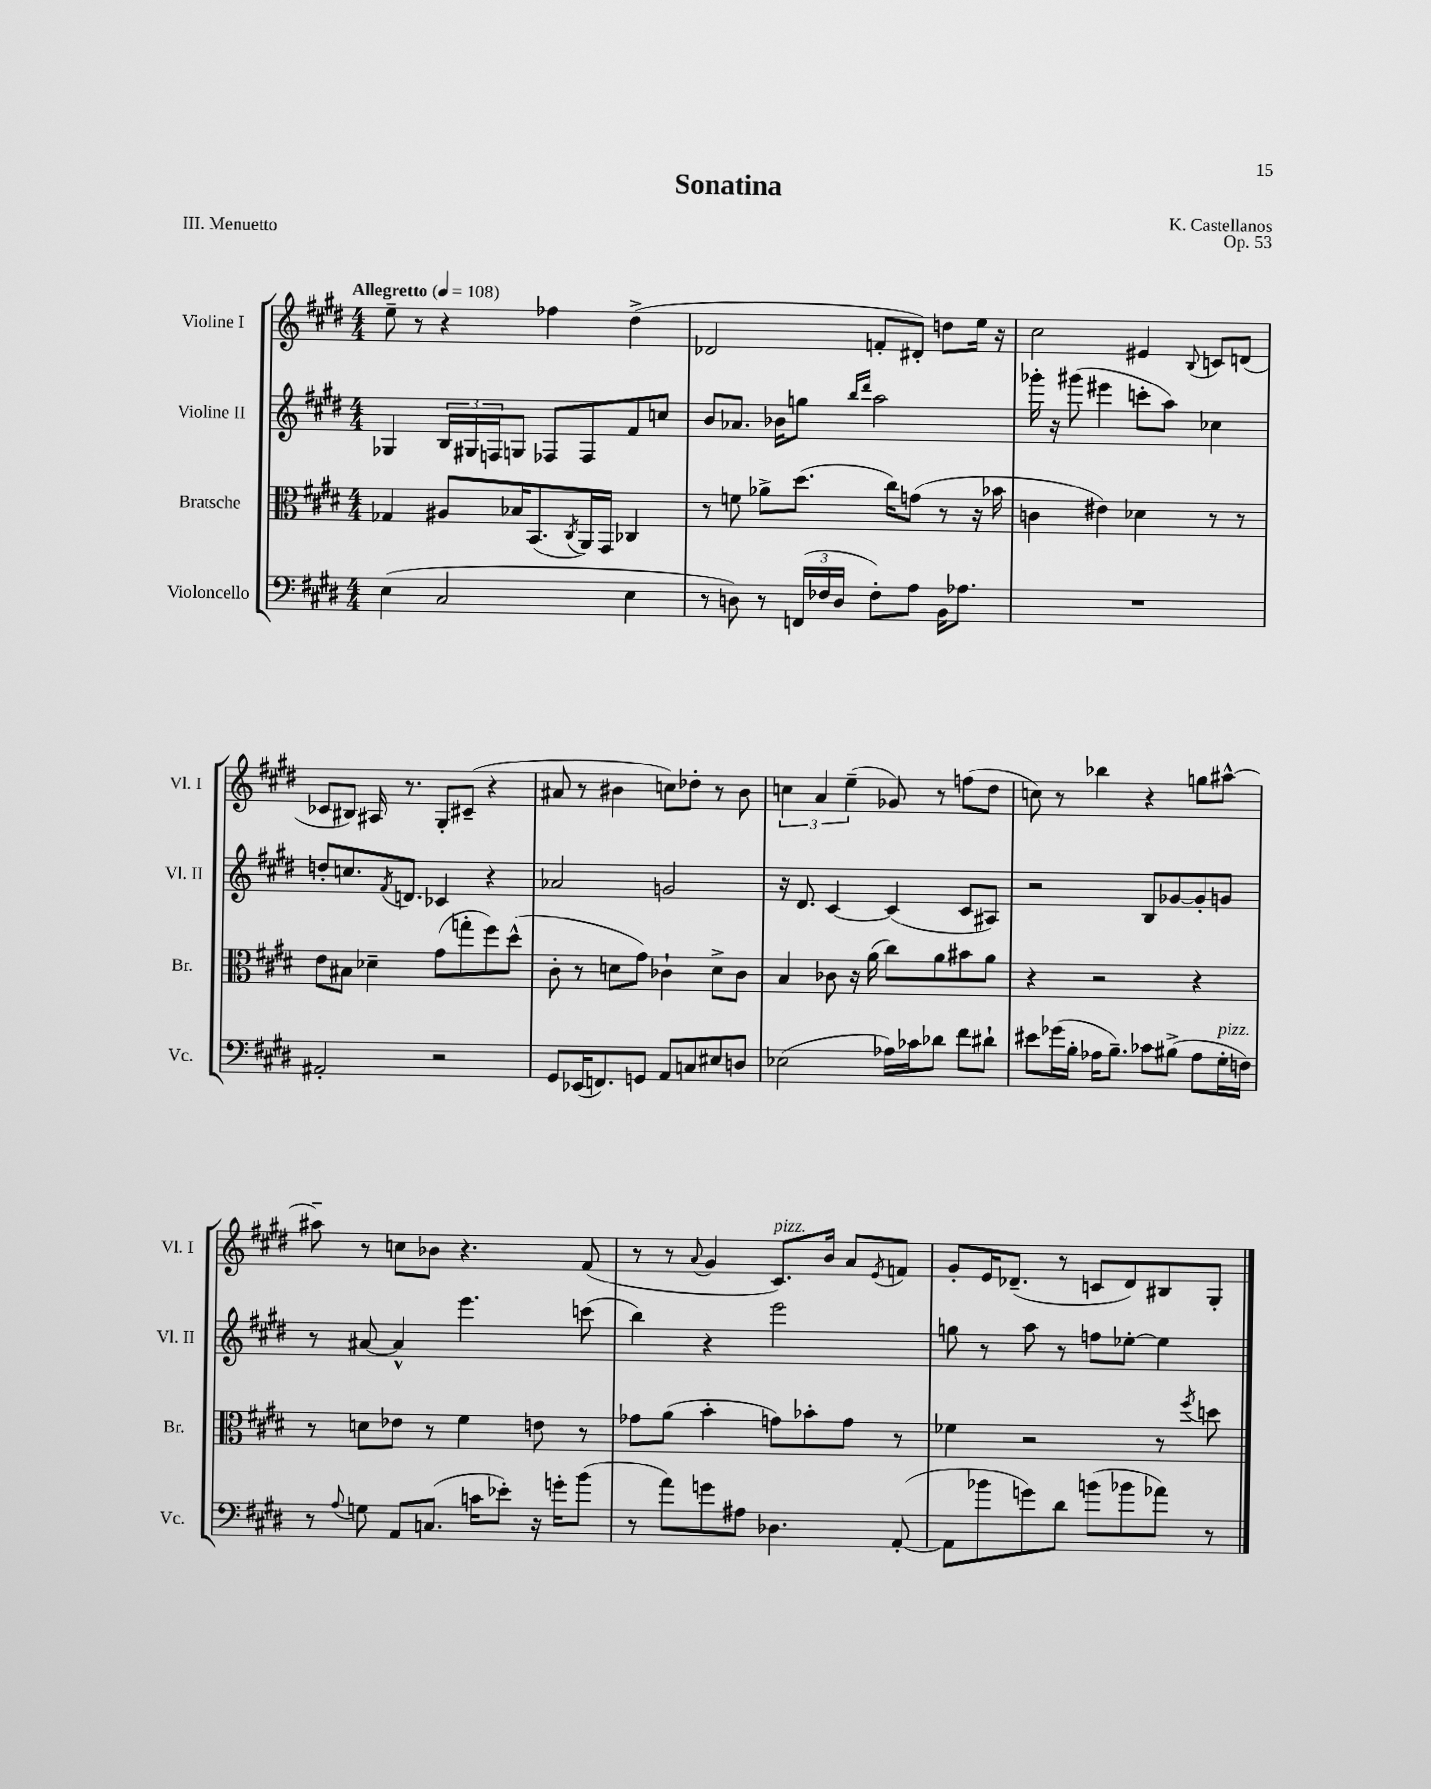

**kern	**kern	**kern	**kern
*part4	*part3	*part2	*part1
*staff4	*staff3	*staff2	*staff1
*I"Violoncello	*I"Bratsche	*I"Violine II	*I"Violine I
*I'Vc.	*I'Br.	*I'Vl. II	*I'Vl. I
*clefF4	*clefC3	*clefG2	*clefG2
*k[f#c#g#d#]	*k[f#c#g#d#]	*k[f#c#g#d#]	*k[f#c#g#d#]
*M4/4	*M4/4	*M4/4	*M4/4
*MM108	*MM108	*MM108	*MM108
=1	=1	=1	=1
!	!	!	!LO:TX:a:B:t=Allegretto
(4E\	4G-X/	4G-X/	8ee~\
.	.	.	8r
2C#/	8A#X/L	24B/LL	4r
.	.	24G#X/	.
.	.	24Fn/J	.
.	16B-X/K	8Gn/J	.
.	(8.BB/	.	.
.	.	8F-X/L	4ff-X\
.	8qC#/	.	.
.	16AA/L)	8F-/	.
.	16GG#/JJ	.	.
4E\	4C-X/	8f#/	(4dd#^\
.	.	8ccn/J	.
=2	=2	=2	=2
8r	8r	8b/L	2d-X/
8Dn\)	8fn\	8.a-X/J	.
8r	8a-X^\L	.	.
.	.	16b-X\KL	.
(24FFn/LL	(8.dd#\J	8ggn\J	.
24F-X/	.	.	.
24D/JJ	.	.	.
.	.	16qqbb/LL	.
.	.	16qqddd#/JJ	.
8F-'\L)	.	2aa\	8fn'/L
.	16cc#\KL)	.	.
8A\J	(8gn\J	.	8d#X'/J)
16BB\KL	8r	.	8ddn\L
8.A-X\J	.	.	.
.	16r	.	16ee\Jk
.	16b-X\	.	16r
=3	=3	=3	=3
1r	4cn\	16ggg-X'\	2cc#\
.	.	16r	.
.	.	(8ggg#X\	.
.	4e#X\)	4eee#X\	.
.	4d-X\	8cccn'\L	4e#X/
.	.	8aa\J)	.
.	.	.	8qqB/
.	8r	4cc-X\	8cn/L
.	8r	.	(8dn/J
!!LO:LB:g=z
=4	=4	=4	=4
2AA#X'/	8e\L	8ddn'/L	8c-X/L
.	8B#X\J	8.ccn/	8B#X/J)
.	4d-X~\	.	16A#X/
.	.	8qf#/	.
.	.	8.dn/J	8.r
2r	(8g#\L	4c-X/	8G#'/L
.	8ggn'\	.	(8c#X~/J
.	8ff#\)	4r	4r
.	(8dd#^^\J	.	.
=5	=5	=5	=5
8GG#/L	8c#'\	2a-X/	8a#X/
(16EE-X/K	8r	.	8r
8.FFn/)	.	.	.
.	8dn\L	.	4b#X\
8GGn/J	8g#\J)	.	.
8AA/L	4c-X`\	2gn/	8ccn\L)
8Cn/	.	.	8dd-X'\J
8E#X/	8d^\L	.	8r
8Dn/J	8c-\J	.	8b#\
=6	=6	=6	=6
(2E-X\	4B/	16r	6ccn\
.	.	8.d#/	.
.	.	.	6a/
.	8c-X\	[4c#/	.
.	.	.	(6ee~\
.	16r	.	.
.	(16a\	.	.
16A-X\LL)	8cc#\L)	(4c#/]	8g-X/)
16c-X\J	.	.	.
8d-X\J	8a\	.	8r
8f#\L	8b#X\	8c#/L	(8ffn\L
8d#X`\J	8a\J	8A#X/J)	8dd#\J
=7	=7	=7	=7
8e#X\L	4r	2r	8ccn\)
(16g-X\L	.	.	8r
16B'\JJ	.	.	.
16A-X\KL	2r	.	4bb-X\
8.B~\J)	.	.	.
8c-X\L	.	8B/L	4r
(8B#X^\J	.	[8g-X/	.
8A-\L	4r	8g-'/]	8ggn\L
!LO:TX:a:i:t=pizz.	!	!	!
16G#'\L	.	8gn/J	[8aa#X^^\J
16Fn\JJ)	.	.	.
!!LO:LB:g=z
=8	=8	=8	=8
8r	8r	8r	8aa#X~\]
8qqA/	.	.	.
8Gn\	8dn\L	[8a#X/	8r
8AA/L	8e-X\J	4a#^^/]	8ccn\L
(8.Cn/J	8r	.	8b-X\J
.	4f#\	4.eee\	4.r
16cn\KL	.	.	.
8e-X'\J)	.	.	.
16r	8en\	.	.
16gn'\KL	.	.	.
(8b\J	8r	(8cccn\	(8f#/
=9	=9	=9	=9
8r	8g-X\L	4bb\)	8r
8a\L)	(8a\J	.	8r
.	.	.	8qqa/
8gn\	4b'\	4r	4g#/
8A#X\J	.	.	.
!	!	!	!LO:TX:a:i:t=pizz.
4.D-X\	8gn\L)	2eee\	8.c#/L)
.	8b-X'\	.	.
.	.	.	16b/Jk
.	8g\J	.	8a/L
.	.	.	8qe/
([8AA'/	8r	.	8fn/J
=10	=10	=10	=10
8AA\L]	4f-X\	8ggn\	8g#'/L
8b-X\	.	8r	16e/K
.	.	.	(8.d-X~/J
8gn\)	2r	8aa\	.
8d#\J	.	8r	8r
(8bn\L	.	8ffn\L	8cn/L
8b-X\	.	[8ee-X'\J	8d-/)
8a-X\J)	8r	4ee-\]	8B#X/
.	8qff#/	.	.
8r	8ddn\	.	8G#'/J
==	==	==	==
*-	*-	*-	*-
